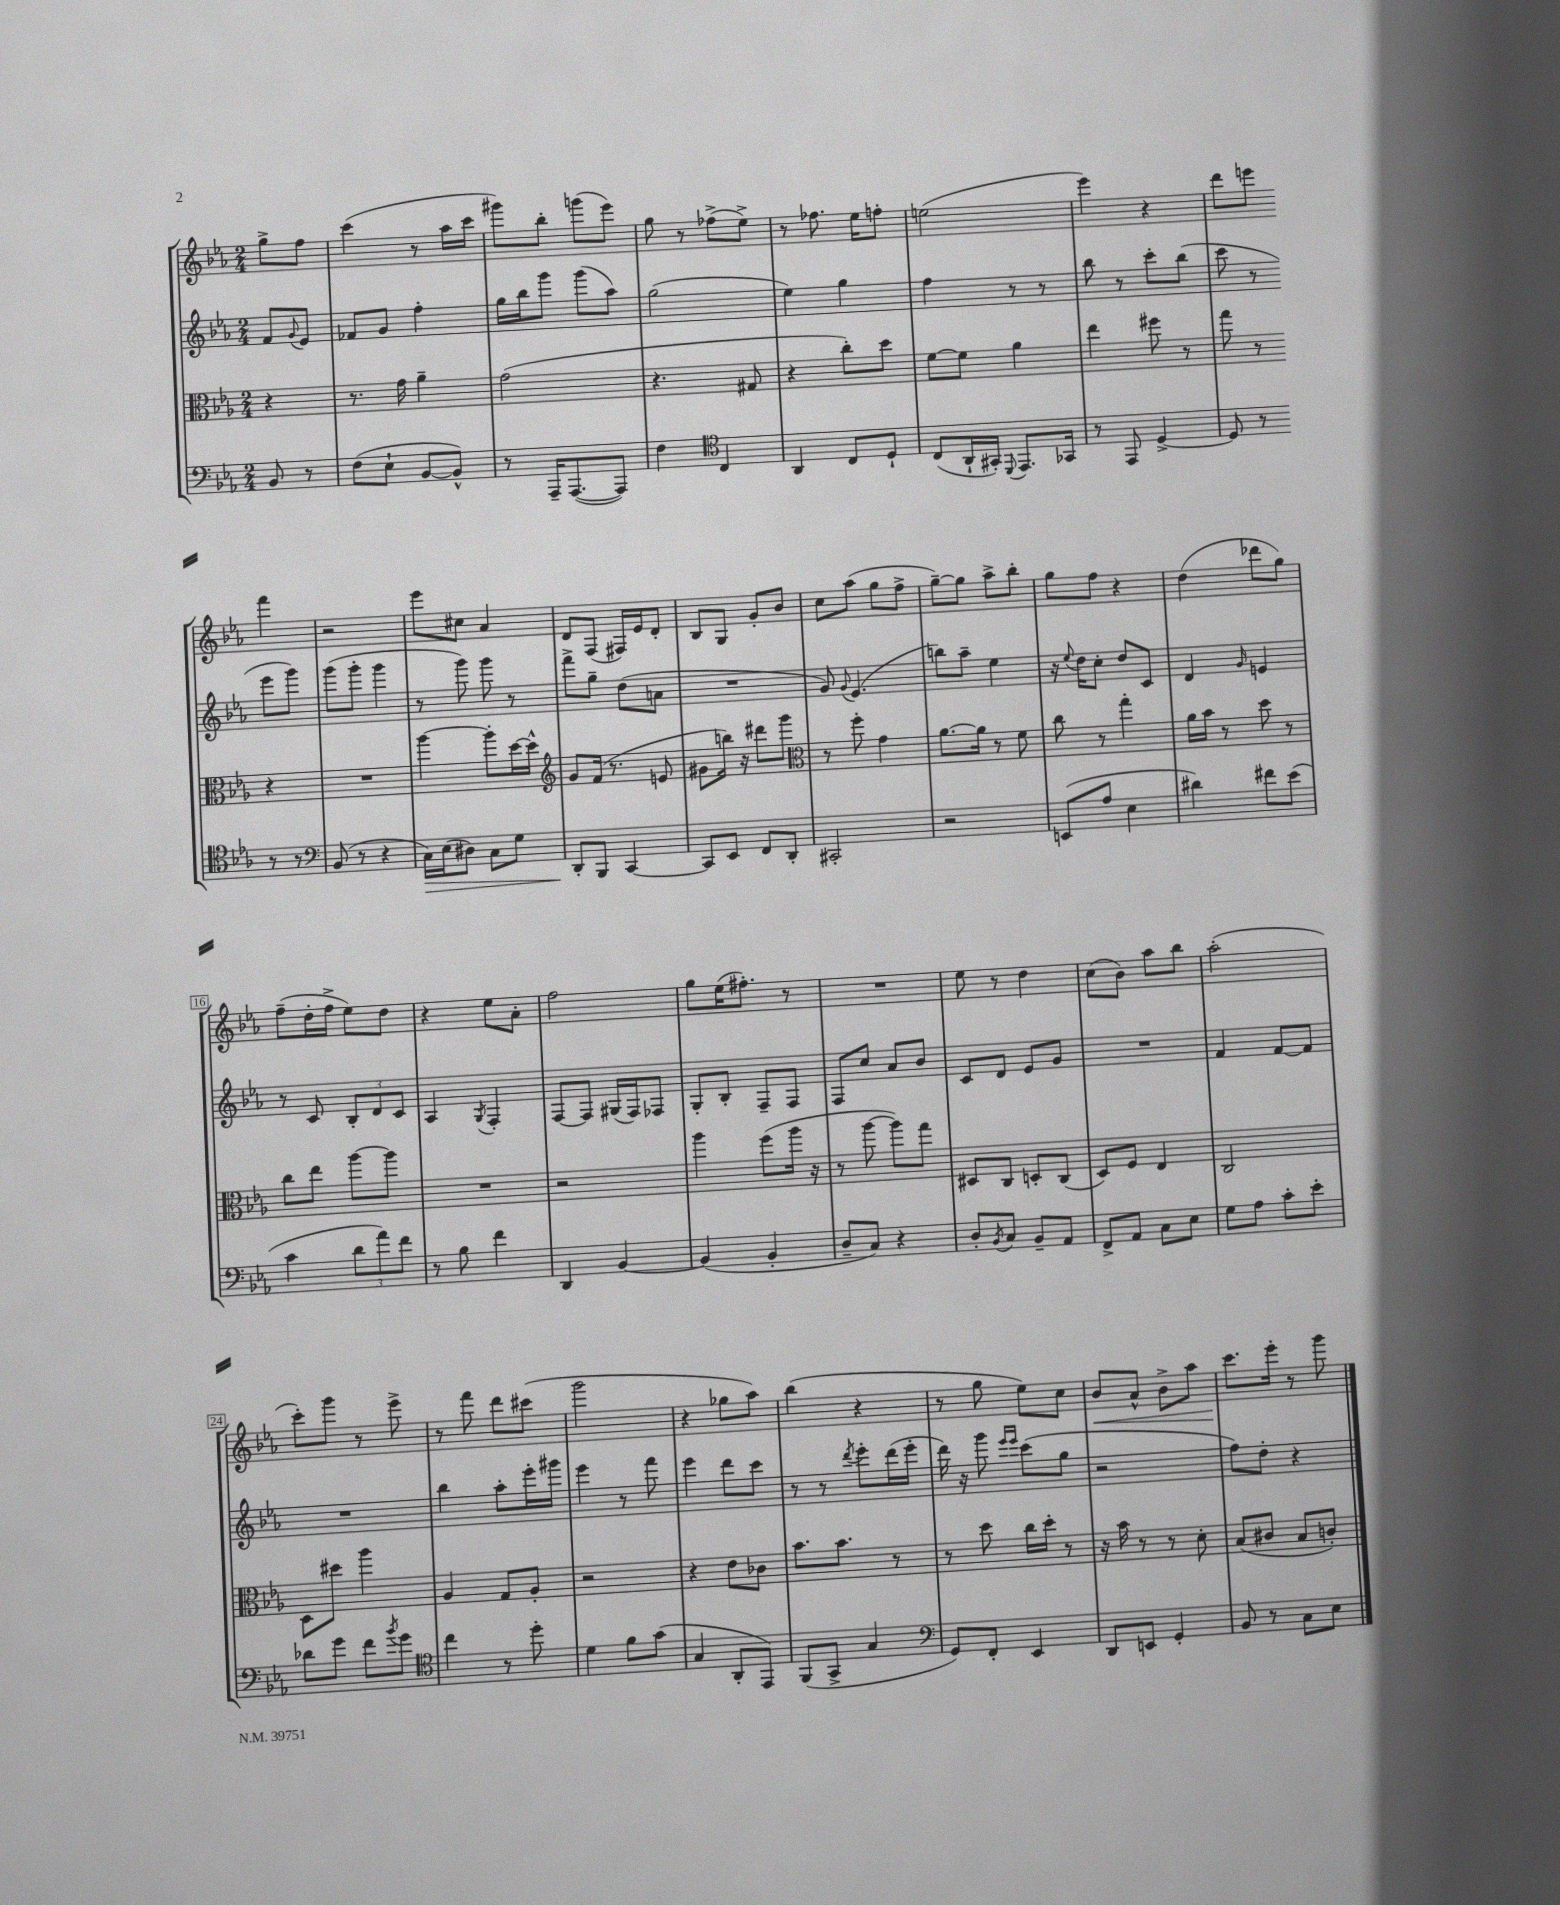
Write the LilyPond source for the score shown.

<<
\new StaffGroup <<
\new Staff = "s0" {
    \clef treble \key ees \major \numericTimeSignature \time 2/4 \partial 4
    g''8-> f''8 |
    c'''4( r8 aes''16 c'''16 |
    gis'''8) bes''8-. g'''8( ees'''8) |
    g''8 r8 fes''8->( ees''8->) |
    r8 fes''8. ees''16 f''8-. |
    e''2( |
    ees'''4) r4 |
    d'''8 e'''8 f'''4 |
    r2 |
    ees'''8 cis''8 aes'4 |
    d'8 f8( fis16) ees'16 d'8-. |
    bes8 g8 g'8-. bes'8 |
    c''8 aes''8( g''8 f''8-> |
    g''8~--) g''8 aes''8-> bes''8-. |
    g''8 f''8 r4 |
    d''4( des'''8 g''8) |
    f''8--( d''16-. f''16-> ees''8) d''8 |
    r4 ees''8 aes'8-. |
    f''2 |
    g''8 ees''16( fis''8.-.) r8 |
    R2 |
    ees''8 r8 d''4 |
    c''8( bes'8) aes''8 bes''8 |
    aes''2-.( |
    c'''8-.) g'''8 r8 ees'''8-> |
    r8 f'''8 d'''8 cis'''8( |
    g'''2 |
    r4 ges''8 aes''8) |
    bes''4( r4 |
    r8 g''8 ees''8) c''8 |
    bes'8\< aes'8-^ bes'8-> aes''8 |
    c'''8.\! ees'''16-. r8 g'''8 \bar "|." |
}
\new Staff = "s1" {
    \clef treble \key ees \major \numericTimeSignature \time 2/4 \partial 4
    f'8 \appoggiatura { g'8 } ees'8 |
    fes'8 g'8 f''4-. |
    g''16 bes''16 g'''8 g'''8( aes''8) |
    g''2( |
    ees''4) g''4 |
    f''4 r8 r8 |
    bes''8 r8 c'''8-. bes''8( |
    c'''8 r8 ees'''8 g'''8) |
    g'''8( g'''8-. g'''4 |
    r8 g'''8) g'''8 r8 |
    f'''8-> g''8-- d''8( a'8 |
    R2 |
    g'8) \appoggiatura { g'8 } ees'4.( |
    b''8) aes''8-- ees''4 |
    r16 \appoggiatura { ees''8 } d''16 c''8-. d''8 c'8 |
    d'4 \grace { g'16 } e'4 |
    r8 c'8 \tuplet 3/2 { bes8-. d'8 c'8 } |
    aes4 \acciaccatura { g8 } f4-. |
    f8~ f8 gis16( f16) fes8 |
    g8-. bes8-. f8-- f8 |
    f8 c''8 aes'8 bes'8 |
    c'8 d'8 ees'8 g'8 |
    R2 |
    f'4 f'8~ f'8 |
    R2 |
    bes''4 aes''8-. ees'''16-. gis'''16 |
    ees'''4 r8 f'''8 |
    ees'''4 d'''8 c'''8 |
    r8 r8 \acciaccatura { d'''8 } ees'''8-. d'''16( ees'''16-. |
    d'''16) r16 g'''8 \grace { ees'''16 ees'''16 } c'''8( g''8 |
    r2 |
    f''8) d''8-. r4 \bar "|." |
}
\new Staff = "s2" {
    \clef alto \key ees \major \numericTimeSignature \time 2/4 \partial 4
    r4 |
    r8. g'16 aes'4-- |
    g'2( |
    r4. gis8 |
    r4 c''8-.) d''8 |
    f'8~ f'8 aes'4 |
    ees''4 fis''8 r8 |
    g''8 r8 r4 |
    R2 |
    aes''4~ aes''8-. d''16~ d''16-^ |
    \clef treble g'8 f'16( r8. e'8 |
    gis'8 b''16) r16 dis'''8 g'''8 |
    \clef alto r8 f''8-. g'4 |
    aes'8.~ aes'16 r8 f'8 |
    c''8 r8 g''4-. |
    aes'16 bes'16 r8 d''8 r8 |
    c''8 ees''8 aes''8~ aes''8 |
    R2 |
    r2 |
    aes''4 f''8( aes''16 r16 |
    r8 aes''8~ aes''8) g''8 |
    dis8 c8 d8-. c8( |
    d8) f8 ees4 |
    c2 |
    d8 dis''8 aes''4 |
    aes4 g8 aes8-. |
    r2 |
    r4 ees'8 ces'8 |
    bes'8. bes'8. r8 |
    r8 d''8 c''16 d''16-. r8 |
    r16 bes'16 r8 r8 d'8-. |
    bes8( cis'8 bes8 c'8-.) \bar "|." |
}
\new Staff = "s3" {
    \clef bass \key ees \major \numericTimeSignature \time 2/4 \partial 4
    bes,8 r8 |
    f8( ees8-! bes,8~ bes,8-^) |
    r8 aes,,16-- aes,,8.~( aes,,8) |
    f4 \clef tenor c4 |
    aes,4 c8 d8-! |
    c8( aes,16-! gis,16-.) \appoggiatura { d,8 } ees,8. ges,16 |
    r8 ees,8 d4~-> |
    d8 r8 r8 r8 |
    \clef bass bes,8( r8 r4 |
    c16\>) ees16( dis8) c8 g8 |
    d,8-.\! bes,,8 c,4~ |
    c,8 ees,8 f,8 d,8-. |
    cis,2-. |
    r2 |
    e,8( aes8 ees4 |
    dis'4) fis'8 ees'8( |
    c'4 \tuplet 3/2 { d'8 aes'8) f'8 } |
    r8 bes8 f'4 |
    d,4 bes,4~ |
    bes,4( bes,4-. |
    d8-- c8) r4 |
    d8-. \acciaccatura { bes,8 } c8 bes,8-- aes,8 |
    f,8-> aes,8 c8 ees8 |
    g8 aes8 c'8-. ees'8-. |
    des'8 g'8 f'8 \acciaccatura { bes'8 } g'8 |
    \clef tenor c''4 r8 d''8-. |
    d'4 f'8 g'8( |
    g4 aes,8-. ees,8) |
    f,8( g,8-> g4 |
    \clef bass g,8) f,8-. ees,4 |
    d,8 e,8 g,4-. |
    bes,8 r8 c8 ees8 \bar "|." |
}
>>
>>
\layout { \context { \Score \override BarNumber.stencil = #(make-stencil-boxer 0.1 0.3 ly:text-interface::print) } }
